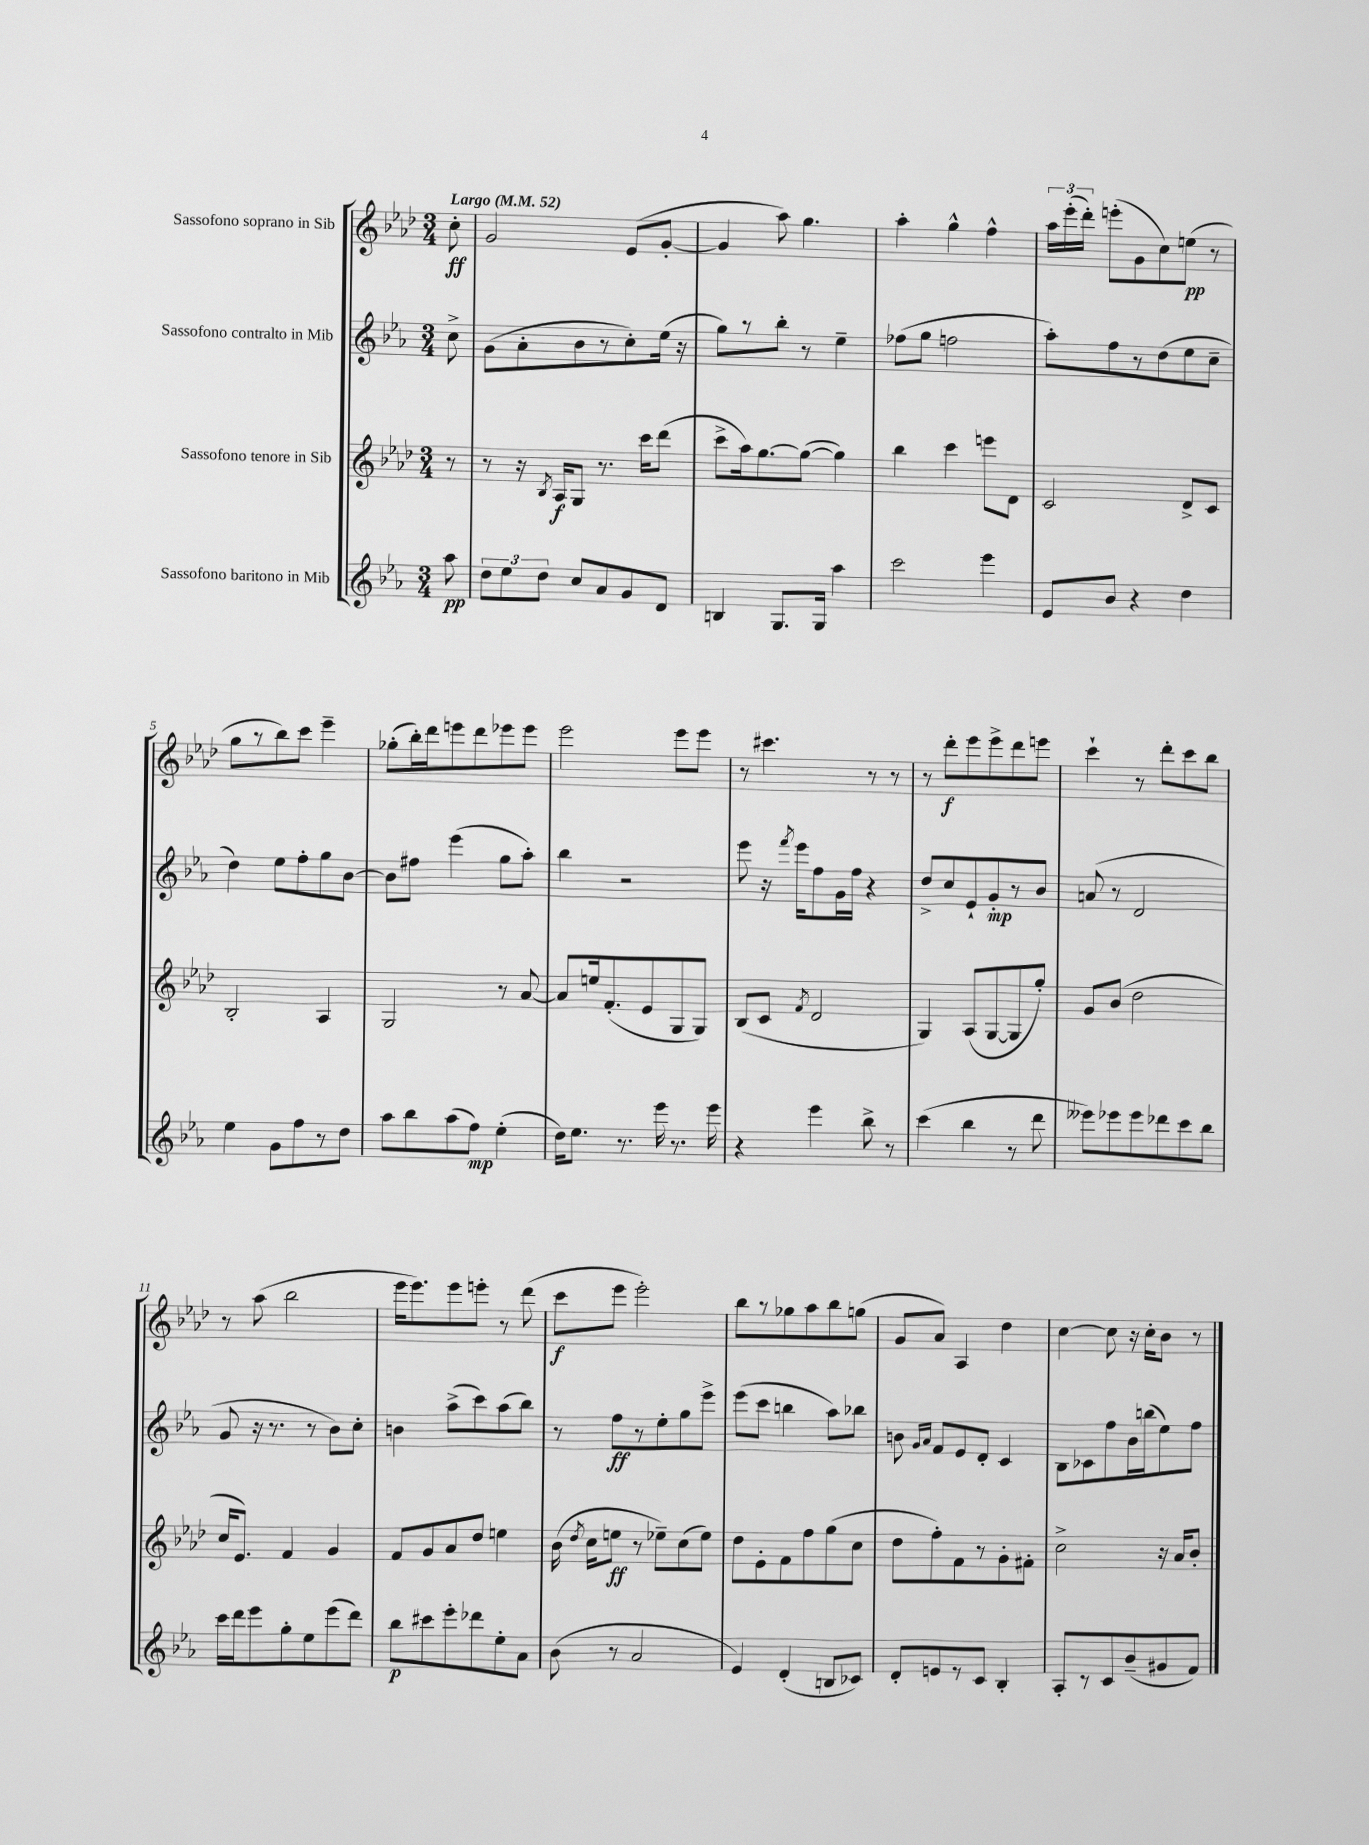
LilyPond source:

<<
\new StaffGroup <<
\new Staff = "s0" \with { instrumentName = "Sassofono soprano in Sib" } {
    \clef treble \key aes \major \numericTimeSignature \time 3/4 \partial 8 \tempo "Largo" 4 = 52
    \autoBeamOff c''8-.\ff |
    g'2 ees'8[( g'8]~-. |
    g'4 aes''8) g''4. |
    aes''4-. g''4-^ f''4-^ |
    \tuplet 3/2 { aes''16[ ees'''16-.( des'''16]-.) } e'''8[-.( g'8 c''8) e''8]\pp( r8 |
    g''8[ r8 bes''8) c'''8] ees'''4-- |
    ges''8[-.( bes''16-.) des'''16 e'''8 des'''8 ees'''8 ees'''8] |
    ees'''2 ees'''8[ ees'''8] |
    r8 cis'''4. r8 r8 |
    r8 des'''8[-.\f ees'''8 ees'''8-> des'''8 e'''8] |
    c'''4-! r8 des'''8[-. c'''8 bes''8] |
    r8 aes''8( bes''2 |
    ees'''16[ ees'''8.) ees'''8 e'''8]-. r8 des'''8( |
    c'''8[\f ees'''8] ees'''2-.) |
    bes''8[ r8 ges''8 aes''8 bes''8 g''8]( |
    g'8[ aes'8]) aes4 des''4 |
    c''4~ c''8 r16 c''16[-. bes'8] r8 \bar "|." |
}
\new Staff = "s1" \with { instrumentName = "Sassofono contralto in Mib" } {
    \clef treble \key ees \major \numericTimeSignature \time 3/4 \partial 8
    \autoBeamOff c''8-> |
    g'8[( aes'8-. bes'8 r8 c''8-.) ees''16]( r16 |
    g''8[) r8 bes''8]-. r8 ees''4-- |
    fes''8[( g''8] f''2 |
    aes''8[-.) f''8 r8 d''8( ees''8 c''8]-- |
    d''4) ees''8[ f''8-. g''8 bes'8]~ |
    bes'8[ fis''8] ees'''4( g''8[ aes''8]-.) |
    bes''4 r2 |
    ees'''8 r16 \acciaccatura { f'''8 } ees'''16[ f''8 g'16 f''16] r4 |
    d''8[-> c''8 ees'8-! g'8-.\mp r8 bes'8] |
    a'8( r8 d'2 |
    g'8 r16 r8. r8 bes'8[) c''8]-. |
    b'4 aes''8[->( c'''8) aes''8( bes''8]) |
    r8 f''8[\ff r8 ees''8-. g''8 ees'''8]-> |
    ees'''8[( c'''8] b''4 aes''8[) bes''8] |
    b'8 \grace { g'16[ aes'16] } f'8[ ees'8 d'8]-. c'4 |
    bes8[ ces'8 f''8 bes'16 b''16( ees''8) f''8] \bar "|." |
}
\new Staff = "s2" \with { instrumentName = "Sassofono tenore in Sib" } {
    \clef treble \key aes \major \numericTimeSignature \time 3/4 \partial 8
    \autoBeamOff r8 |
    r8 r16 \acciaccatura { bes8 } aes16[\f g8] r8. c'''16[ des'''8]( |
    c'''8[-> aes''16) g''8.~ g''8]~( g''4) |
    bes''4 c'''4 e'''8[ des'8] |
    c'2 des'8[-> c'8] |
    bes2-. aes4 |
    g2 r8 aes'8~ |
    aes'8[ e''16 f'8.-.( ees'8 g8 g8]) |
    bes8[( c'8] \acciaccatura { f'8 } des'2 |
    g4) aes8[( g8~ g8 g''8]-.) |
    g'8[ bes'8]( des''2 |
    c''16[ ees'8.]) f'4 g'4 |
    f'8[ g'8 aes'8 des''8] e''4 |
    bes'16( \acciaccatura { des''8 } c''16[ e''8]\ff r8 ees''8[--) c''8( ees''8]) |
    des''8[ ees'8-. f'8 f''8 g''8( c''8] |
    des''8[ f''8-.) f'8 r8 g'8-. fis'8]-. |
    c''2-> r16 aes'16[ bes'8]-. \bar "|." |
}
\new Staff = "s3" \with { instrumentName = "Sassofono baritono in Mib" } {
    \clef treble \key ees \major \numericTimeSignature \time 3/4 \partial 8
    \autoBeamOff aes''8\pp |
    \tuplet 3/2 { d''8[ ees''8 d''8] } c''8[ aes'8 g'8 d'8] |
    b4 g8.[ g16] aes''4 |
    c'''2 ees'''4 |
    ees'8[ bes'8] r4 d''4 |
    ees''4 g'8[ f''8 r8 d''8] |
    aes''8[ bes''8 aes''8( f''8]\mp) ees''4-.( |
    d''16[) ees''8.] r8. ees'''16 r8. ees'''16 |
    r4 ees'''4 bes''8-> r8 |
    c'''4( bes''4 r8 d'''8 |
    eeses'''8[) ees'''8 ees'''8 des'''8 c'''8 bes''8] |
    c'''16[ d'''16 ees'''8 g''8-. ees''8 ees'''8( d'''8]) |
    bes''8[\p cis'''8 ees'''8-. des'''8 ees''8-. aes'8] |
    bes'8( r8 aes'2 |
    ees'4) d'4-.( b8[ ces'8]) |
    d'8[-. e'8 r8 c'8] bes4-. |
    aes8[-. r8 c'8 bes'8--( gis'8 f'8]) \bar "|." |
}
>>
>>
